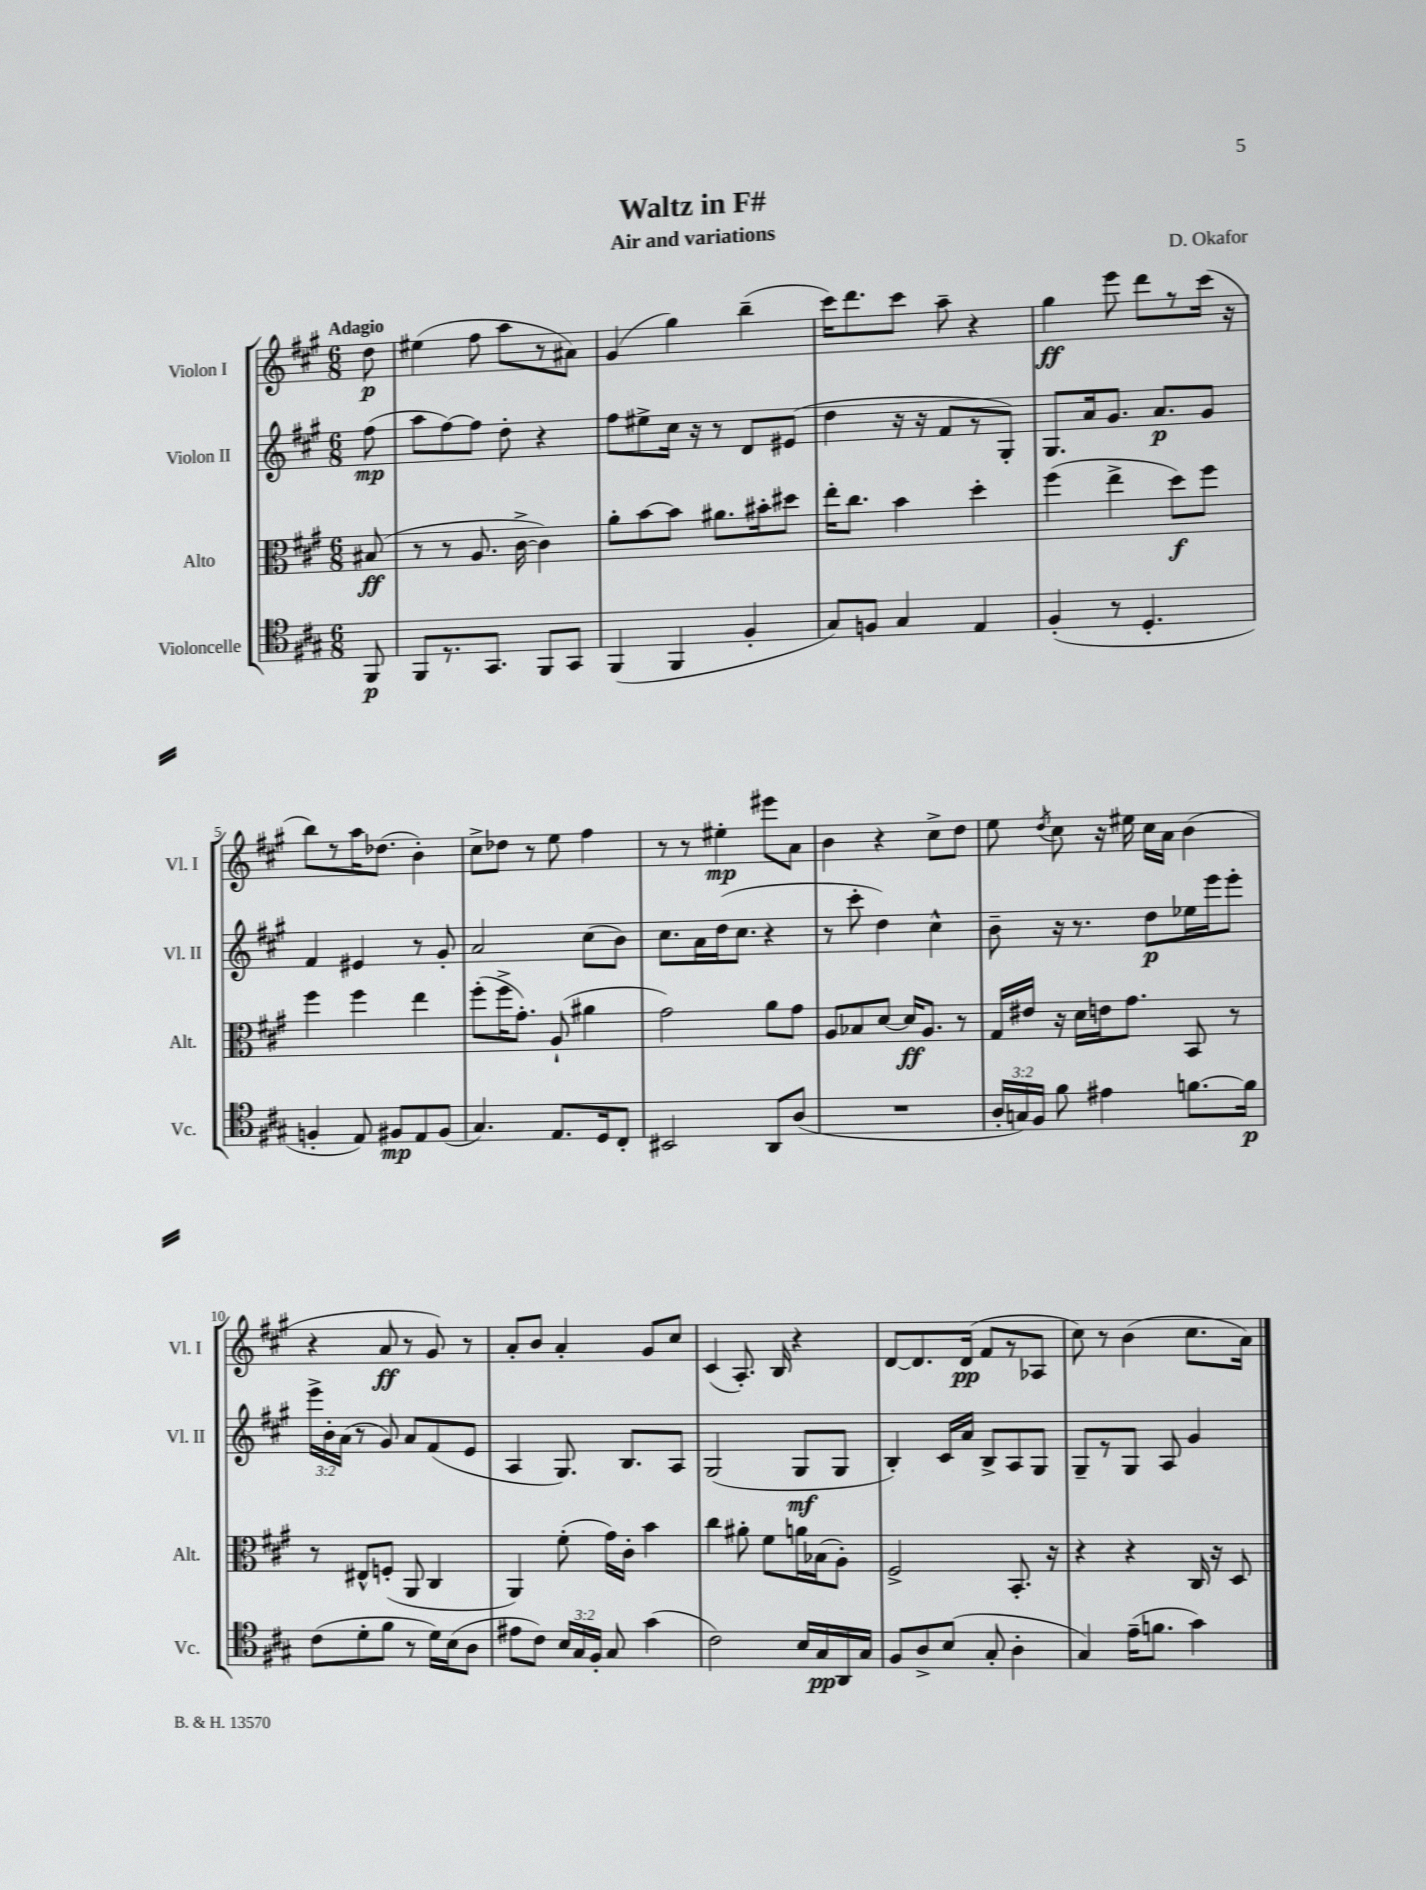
\header { title = "Waltz in F#" composer = "D. Okafor" subtitle = "Air and variations" }
<<
\new StaffGroup <<
\new Staff = "s0" \with { instrumentName = "Violon I" shortInstrumentName = "Vl. I" } {
    \clef treble \key a \major \numericTimeSignature \time 6/8 \partial 8 \tempo "Adagio"
    \autoBeamOff d''8\p |
    eis''4( fis''8 a''8[ r8 ais'8]) |
    gis'4( gis''4) b''4--( |
    cis'''16[) d'''8. cis'''8] a''8-- r4 |
    gis''4\ff e'''8 d'''8[ r8 cis'''16]( r16 |
    b''8[) r8 a''16 des''8.]( b'4-.) |
    cis''8[-> des''8] r8 e''8 fis''4 |
    r8 r8 eis''4-.\mp eis'''8[ a'8] |
    b'4 r4 cis''8[-> d''8] |
    e''8 \acciaccatura { d''8 } cis''8 r16 eis''16 cis''16[ a'16] b'4( |
    r4 a'8\ff r8 gis'8) r8 |
    a'8[-. b'8] a'4-. gis'8[ cis''8] |
    cis'4( a8.-.) b16 r4 |
    d'8[~ d'8. d'16]\pp( fis'8[ r8 aes8] |
    cis''8) r8 b'4( cis''8.[ a'16]) \bar "|." |
}
\new Staff = "s1" \with { instrumentName = "Violon II" shortInstrumentName = "Vl. II" } {
    \clef treble \key a \major \numericTimeSignature \time 6/8 \override Staff.TupletNumber.text = #tuplet-number::calc-fraction-text \partial 8
    \autoBeamOff fis''8\mp( |
    a''8[ fis''8~) fis''8] d''8-. r4 |
    fis''8[ eis''8-> cis''16] r16 r8 d'8[ eis'8]( |
    d''4 r16 r16 fis'8[ r8 gis8]-.) |
    gis8.[ a'16 gis'8.] a'8.[\p gis'8] |
    fis'4 eis'4 r8 gis'8-. |
    a'2 cis''8[( b'8]) |
    cis''8.[ a'16 d''16( cis''8.] r4 |
    r8 cis'''8-. d''4) cis''4-^ |
    b'8-- r16 r8. d''8[\p ees''16 e'''16 e'''8]-. |
    \tuplet 3/2 { e'''16[-> b'16-. a'16]( } r8 gis'8) a'8[ fis'8( e'8] |
    a4 gis8.) b8.[ a8] |
    gis2( gis8[\mf gis8] |
    b4-.) cis'16[ a'16] b8[-> a8 gis8] |
    gis8[-- r8 gis8] a8 gis'4 \bar "|." |
}
\new Staff = "s2" \with { instrumentName = "Alto" shortInstrumentName = "Alt." } {
    \clef alto \key a \major \numericTimeSignature \time 6/8 \partial 8
    \autoBeamOff bis8\ff( |
    r8 r8 a8. cis'16~-> cis'4) |
    a'8[-. b'8~ b'8] ais'8.[ bis'16-. dis''8] |
    e''16[-. cis''8.] b'4 d''4-. |
    fis''4( e''4-> d''8[\f) fis''8] |
    fis''4 fis''4 e''4 |
    fis''8[-.( fis''16-> gis'8.]-.) a8-!( ais'4 |
    gis'2) a'8[ gis'8] |
    a8[ bes8 d'8]~ d'16[\ff a8.] r8 |
    gis16[ eis'16] r16 d'16[ e'16 gis'8.] b,8 r8 |
    r8 eis8[-^ f8]-.( a,8 cis4 |
    a,4) fis'8-.( gis'16[) cis'16]-. b'4 |
    cis''4 ais'8-. fis'8[ a'16 bes16( a8]-.) |
    fis2-> b,8.-. r16 |
    r4 r4 cis16 r16 d8 \bar "|." |
}
\new Staff = "s3" \with { instrumentName = "Violoncelle" shortInstrumentName = "Vc." } {
    \clef tenor \key a \major \numericTimeSignature \time 6/8 \override Staff.TupletNumber.text = #tuplet-number::calc-fraction-text \partial 8
    \autoBeamOff fis,8\p |
    fis,8[ r8. gis,8.] fis,8[ gis,8] |
    fis,4( fis,4 fis4-. |
    gis8[) f8] gis4 e4 |
    fis4-.( r8 d4.-. |
    f4-. e8) fis8[\mp e8 fis8]( |
    gis4.) e8.[ d16 cis8]-. |
    bis,2 a,8[ a8]( |
    R2. |
    \tuplet 3/2 { a16[-. g16) fis16] } fis'8 eis'4 f'8.[~ f'16]\p |
    cis'8[( d'8-. fis'8] r8 d'16[) b16( a8] |
    eis'8[ cis'8]) \tuplet 3/2 { b16[ gis16 fis16]-. } gis8 gis'4( |
    cis'2) b16[ gis16\pp a,16 gis16] |
    fis8[ a8-> b8]( gis8-. a4-. |
    gis4) e'16[--( f'8.] gis'4) \bar "|." |
}
>>
>>
